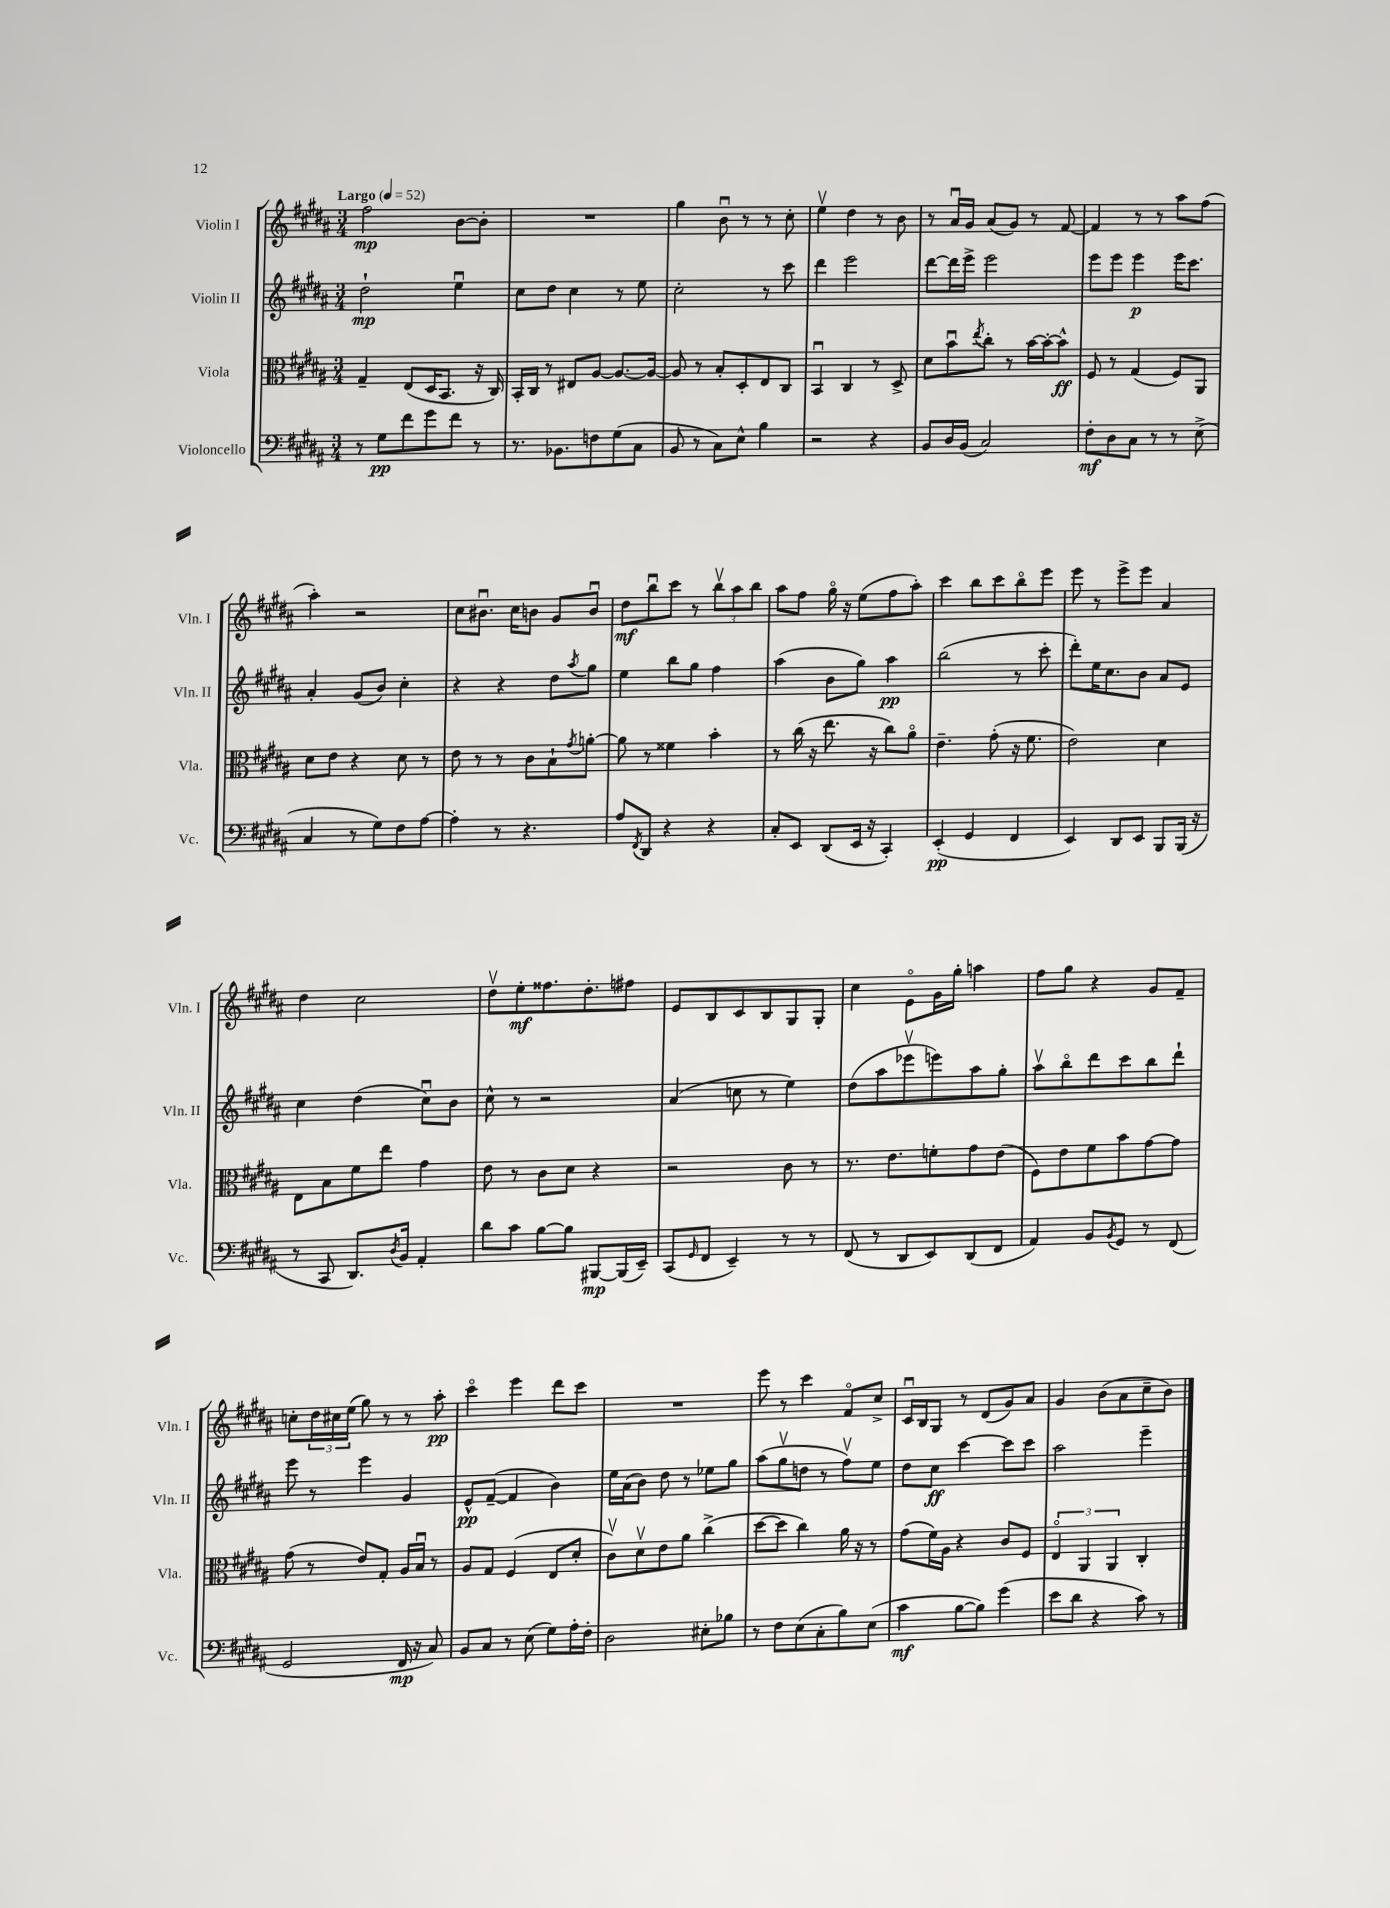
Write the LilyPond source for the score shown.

<<
\new StaffGroup <<
\new Staff = "s0" \with { instrumentName = "Violin I" shortInstrumentName = "Vln. I" } {
    \clef treble \key b \major \numericTimeSignature \time 3/4 \tempo "Largo" 4 = 52
    fis''2\mp b'8~ b'8-. |
    R2. |
    gis''4 b'8\downbow r8 r8 cis''8-. |
    e''4\upbow dis''4 r8 b'8 |
    r8 ais'16\downbow gis'16 ais'8( gis'8) r8 fis'8~ |
    fis'4 r8 r8 ais''8 fis''8( |
    ais''4-.) r2 |
    cis''8 bis'8.\downbow cis''16 b'8 gis'8 b'8\downbow |
    dis''8\mf b''8\downbow cis'''8 r8 \tuplet 3/2 { b''8\upbow ais''8 b''8 } |
    ais''8 fis''8 gis''16\flageolet r16 e''8( fis''8 ais''8-.) |
    cis'''4 b''8 cis'''8 b''8\flageolet e'''8 |
    e'''8 r8 e'''8-> e'''8 ais'4 |
    dis''4 cis''2 |
    dis''8\upbow e''8-.\mf fisis''8. dis''8.-. fis''8 |
    e'8 b8 cis'8 b8 gis8 gis8-. |
    cis''4 e'8\flageolet gis'16 gis''16-. a''4 |
    fis''8 gis''8 r4 gis'8 fis'8-- |
    c''8-. \tuplet 3/2 { dis''16 cis''16 e''16( } gis''8) r8 r8 ais''8-.\pp |
    cis'''4\flageolet e'''4 dis'''8 cis'''8 |
    R2. |
    e'''8 r8 cis'''4 fis'8\flageolet cis''8-> |
    cis'16\downbow b16 gis8 r8 dis'8( gis'8) ais'8 |
    gis'4 b'8( ais'8 cis''8-- b'8) \bar "|." |
}
\new Staff = "s1" \with { instrumentName = "Violin II" shortInstrumentName = "Vln. II" } {
    \clef treble \key b \major \numericTimeSignature \time 3/4
    dis''2-!\mp e''4\downbow |
    cis''8 dis''8 cis''4 r8 e''8 |
    cis''2-. r8 cis'''8 |
    dis'''4 e'''2 |
    dis'''8~ dis'''16 e'''16-> e'''2 |
    e'''8 e'''8 e'''4\p e'''16 cis'''8. |
    ais'4-. gis'8( b'8) cis''4-. |
    r4 r4 dis''8 \acciaccatura { ais''8 } gis''8 |
    e''4 b''8 gis''8 fis''4 |
    ais''4( b'8 gis''8) ais''4\pp |
    b''2( r8 cis'''8-. |
    dis'''8-.) e''16 cis''8. b'8 ais'8 e'8 |
    cis''4 dis''4( cis''8\downbow) b'8 |
    cis''8-^ r8 r2 |
    ais'4( c''8 r8 e''4) |
    dis''8( ais''8 ees'''8\upbow e'''8) ais''8 gis''8-. |
    ais''8\upbow b''8\flageolet dis'''8 cis'''8 b''8 dis'''8-! |
    e'''8 r8 e'''4 gis'4 |
    e'8-^\pp fis'8~--( fis'4 b'4) |
    e''16 ais'16( b'8) dis''8 r8 ees''8 gis''8 |
    ais''8( gis''8\upbow d''8 r8 fis''8\upbow) e''8 |
    dis''8 cis''8\ff cis'''4~ cis'''8 cis'''8 |
    ais''2 e'''4-- \bar "|." |
}
\new Staff = "s2" \with { instrumentName = "Viola" shortInstrumentName = "Vla." } {
    \clef alto \key b \major \numericTimeSignature \time 3/4
    gis4-- e8( dis16 b,8. r16 cis16) |
    b,16-. cis16 r8 eis8 ais8~ ais8.~ ais16~ |
    ais8 r8 b8-. dis8-. e8 cis8 |
    b,4\downbow cis4 r8 dis8-> |
    dis'8 b'8\downbow \acciaccatura { e''8 } cis''8-. r8 b'16~ b'16~-. b'8-^\ff |
    fis8 r8 gis4( fis8) ais,8 |
    dis'8 e'8 r4 dis'8 r8 |
    e'8 r8 r8 cis'8 b8-! \acciaccatura { gis'8 } a'8~-. |
    a'8 r8 fisis'4 b'4-. |
    r8 cis''16( r16 e''8. r16 cis''8) ais'8\flageolet |
    e'4.-- gis'8-.( r16 fis'8. |
    e'2) dis'4 |
    e8 b8 fis'8 e''8 gis'4 |
    e'8 r8 cis'8 dis'8 r4 |
    r2 cis'8 r8 |
    r8. e'8. f'8-. gis'8 e'8( |
    fis8) e'8 fis'8 b'8 gis'8~ gis'8 |
    gis'8( r8 e'8) gis8-. ais16 b16\downbow r8 |
    ais8 gis8 fis4( e8 dis'8-. |
    cis'8\upbow) dis'8\upbow e'8 ais'8 cis''4->( |
    dis''8~ dis''8 cis''4) ais'16 r16 r8 |
    gis'8( fis'16) ais16 r4 cis'8 fis8 |
    \tuplet 3/2 { e4\flageolet ais,4 ais,4 } cis4-. \bar "|." |
}
\new Staff = "s3" \with { instrumentName = "Violoncello" shortInstrumentName = "Vc." } {
    \clef bass \key b \major \numericTimeSignature \time 3/4
    r8 gis8\pp fis'8 gis'8 fis'8 r8 |
    r8. bes,8. f8 gis8( cis8 |
    b,8 r8 cis8) e8-^ b4 |
    r2 r4 |
    b,8 dis16 b,16( cis2) |
    fis8-.\mf dis8 cis8 r8 r8 e8->( |
    cis4 r8 gis8) fis8 ais8~ |
    ais4-. r8 r4. |
    ais8 \acciaccatura { fis,8 } dis,8 r4 r4 |
    cis8-. e,8 dis,8( e,16 r16 cis,4-.) |
    e,4-.\pp( gis,4 fis,4 |
    e,4) dis,8 e,8 b,,8 b,,16( r16 |
    r8 cis,8 dis,8.) \acciaccatura { dis8 } b,16 ais,4-. |
    dis'8 cis'8 b8~ b8 bis,,8~\mp bis,,16( e,16--) |
    cis,8( \grace { gis,16 } fis,8 e,4--) r8 r8 |
    fis,8( r8 dis,8 e,8) dis,8( fis,8 |
    ais,4) b,8 \acciaccatura { b,8 } gis,8 r8 fis,8( |
    gis,2 fis,16\mp r16 cis8) |
    b,8 cis8 r8 e8( gis8) ais16-. fis16-. |
    dis2 eis8-. bes8 |
    r8 fis8 e8( cis8-. b8) e8( |
    cis'4\mf b8~ b8) gis'4( |
    e'8 dis'8 r4 cis'8) r8 \bar "|." |
}
>>
>>
\layout { \context { \Score \remove "Bar_number_engraver" } }
